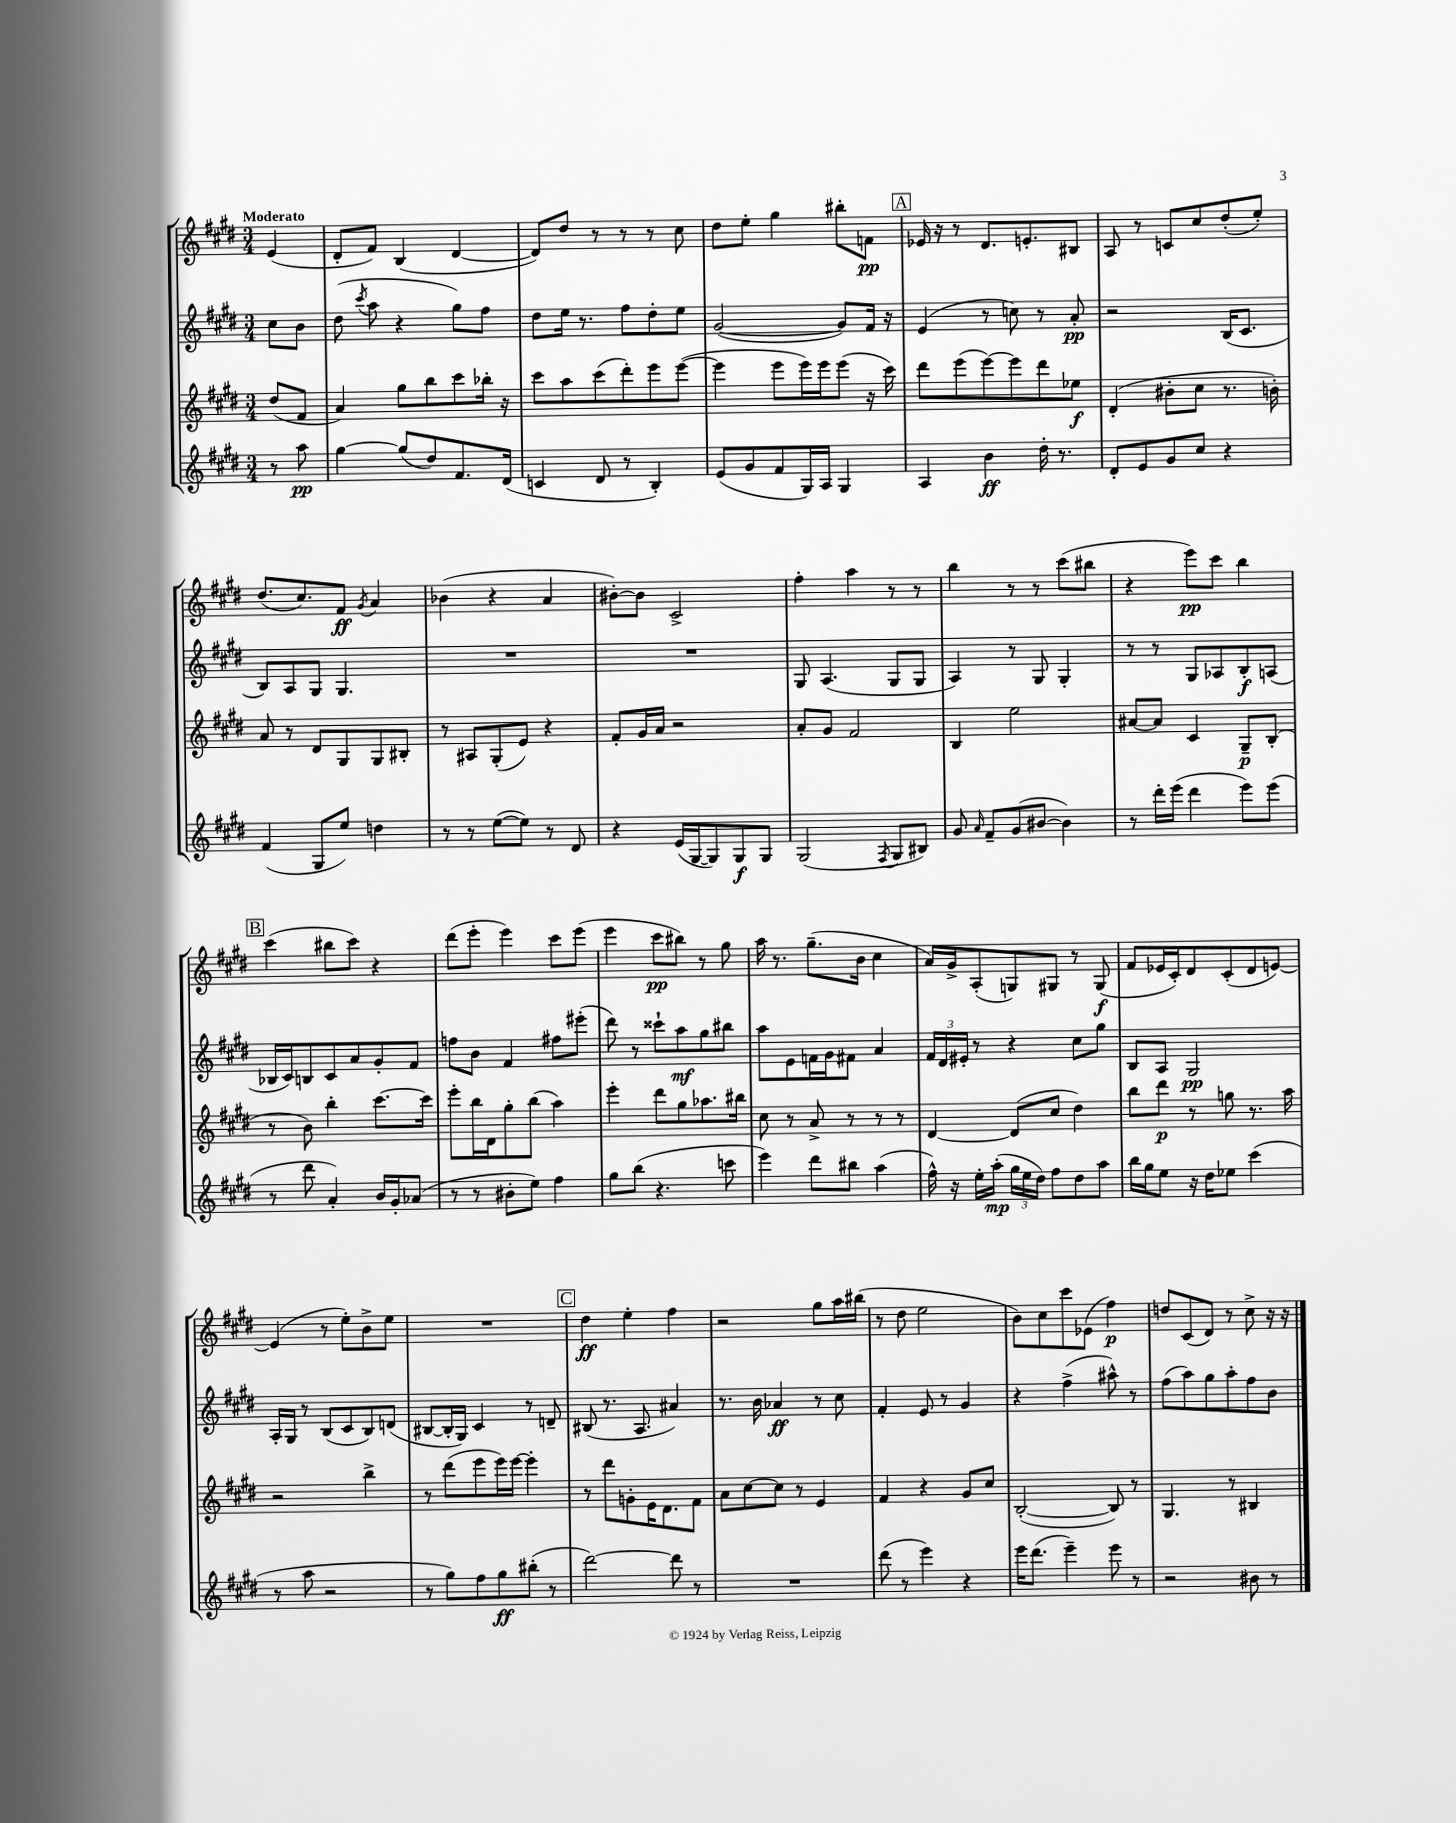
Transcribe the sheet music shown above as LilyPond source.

<<
\new StaffGroup <<
\new Staff = "s0" {
    \clef treble \key e \major \numericTimeSignature \time 3/4 \partial 4 \tempo "Moderato"
    \autoBeamOff e'4( |
    dis'8[-. fis'8]) b4( dis'4~ |
    dis'8[) dis''8] r8 r8 r8 cis''8 |
    dis''8[ e''8]-. gis''4 bis''8[-. f'8]\pp |
    \mark \markup { \box "A" } ees'16 r16 r8 dis'8.[ e'8.-. bis8] |
    a8 r8 c'8[ cis''8 dis''8-.( e''8]-.) |
    dis''8.[( cis''8.) fis'8]\ff \acciaccatura { gis'8 } a'4 |
    bes'4( r4 a'4 |
    bis'8[~-.) bis'8] cis'2-> |
    fis''4-. a''4 r8 r8 |
    b''4 r8 r8 cis'''8[( bis''8] |
    r4 e'''8[\pp) cis'''8] b''4 |
    \mark \markup { \box "B" } cis'''4( bis''8[ cis'''8]) r4 |
    dis'''8[( e'''8]-. e'''4) cis'''8[ e'''8]( |
    e'''4 cis'''8[\pp bis''8]) r8 gis''8 |
    a''16 r8. gis''8.[--( b'16] cis''4 |
    a'16[) gis'16-> a8-.( g8) gis8] r8 gis8\f( |
    fis'8[ ees'16 cis'16-.) dis'8 cis'8-.( dis'8 e'8]~) |
    e'4( r8 e''8[-.) b'8-> e''8] |
    R2. |
    \mark \markup { \box "C" } dis''4\ff e''4-. fis''4 |
    r2 gis''8[ a''16 bis''16]( |
    r8 dis''8 e''2 |
    b'8[) cis''8 cis'''8 ees'8]( fis''4\p) |
    d''8[ cis'8( dis'8]) r8 cis''8-> r16 r16 \bar "|." |
}
\new Staff = "s1" {
    \clef treble \key e \major \numericTimeSignature \time 3/4 \partial 4
    \autoBeamOff cis''8[ b'8] |
    dis''8( \acciaccatura { cis'''8 } a''8 r4 gis''8[) fis''8] |
    dis''8[ e''16] r8. fis''8[ dis''8-. e''8] |
    gis'2~( gis'8[) fis'16] r16 |
    \mark \markup { \box "A" } e'4( r8 c''8) r8 a'8-.\pp |
    r2 b16[( cis'8.] |
    b8[) a8 gis8] gis4. |
    R2. |
    R2. |
    gis8 a4.( gis8[ gis8] |
    a4) r8 gis8 gis4-. |
    r8 r8 gis8[ aes8 b8-.\f a8]( |
    \mark \markup { \box "B" } bes16[ cis'16) b8 cis'8 a'8 gis'8-. fis'8] |
    f''8[ b'8] fis'4 fis''8[ eis'''8]-.( |
    dis'''8) r8 cisis'''8[-! a''8\mf gis''8 bis''8] |
    a''8[ e'8 f'16 gis'16 fis'8] a'4 |
    \tuplet 3/2 { fis'16[ dis'16 eis'16]-. } r8 r4 cis''8[ gis''8] |
    b8[ a8] gis2\pp |
    a16[-. gis16] r8 b8[( cis'8 b8) d'8]( |
    bis8[~ bis16-. gis16]) cis'4 r8 d'8-- |
    \mark \markup { \box "C" } bis8( r8. a8. ais'4) |
    r8. b'16 aes'4\ff r8 cis''8 |
    fis'4-. e'8 r8 gis'4 |
    r4 fis''4->( ais''8-^) r8 |
    fis''8[( a''8) gis''8 a''8-. fis''8 b'8] \bar "|." |
}
\new Staff = "s2" {
    \clef treble \key e \major \numericTimeSignature \time 3/4 \partial 4
    \autoBeamOff dis''8[( fis'8] |
    a'4) gis''8[ b''8 cis'''8 bes''16]-. r16 |
    cis'''8[ a''8 cis'''8( dis'''8-.) e'''8 e'''8]~( |
    e'''4 e'''8[ e'''16) e'''16 e'''8]( r16 cis'''16) |
    \mark \markup { \box "A" } dis'''8[ e'''8( e'''8~) e'''8 dis'''8 ees''8]\f |
    dis'4-.( bis'8[-. cis''8] r8. b'16-.) |
    a'8 r8 dis'8[ gis8 gis8 bis8]-. |
    r8 ais8[ gis8-.( e'8]) r4 |
    fis'8[-. gis'16 a'16] r2 |
    a'8[-. gis'8] fis'2 |
    b4 e''2 |
    ais'8[~ ais'8] cis'4 gis8[--\p b8]-.( |
    \mark \markup { \box "B" } r8 b'8) b''4-. cis'''8.[~ cis'''16] |
    e'''8[-. b''16 dis'16 gis''8-. b''8]( a''4) |
    e'''4-. dis'''8[ gis''8 aes''8. bis''16] |
    cis''8 r8 a'8-> r8 r8 r8 |
    dis'4~ dis'8[( cis''8] dis''4) |
    b''8[ dis'''8]\p r8 g''8 r8. a''16 |
    r2 b''4-> |
    r8 dis'''8[( e'''8 e'''16) e'''16]~ e'''4-. |
    \mark \markup { \box "C" } r8 dis'''8[ g'8-. e'16 dis'8. fis'8] |
    a'8[ cis''8~ cis''8] r8 e'4 |
    fis'4 r4 gis'8[ cis''8] |
    b2~-.( b8) r8 |
    gis4. r8 bis4 \bar "|." |
}
\new Staff = "s3" {
    \clef treble \key e \major \numericTimeSignature \time 3/4 \partial 4
    \autoBeamOff r8 a''8\pp |
    gis''4~ gis''8[( dis''8) fis'8. dis'16]( |
    c'4 dis'8 r8 b4-.) |
    e'8[( gis'8 fis'8 gis16) a16] gis4 |
    \mark \markup { \box "A" } a4 b'4\ff dis''16-. r8. |
    dis'8[-. e'8 gis'8 cis''8] r4 |
    fis'4( gis8[ e''8]) d''4 |
    r8 r8 e''8[~( e''8]) r8 dis'8 |
    r4 e'16[( gis16~ gis8) gis8\f gis8] |
    gis2( \acciaccatura { fis8 } gis8[ bis8]) |
    gis'8 \grace { a'16 } fis'8[-- gis'8( bis'8]~ bis'4) |
    r8 dis'''16[-. e'''16]( dis'''4 e'''8[) e'''8]( |
    \mark \markup { \box "B" } r8 dis'''8 a'4-.) b'16[ gis'16-. aes'8]( |
    r8 r8 bis'8[-. e''8]) fis''4 |
    gis''8[ b''8]( r4. c'''8 |
    e'''4) dis'''8[ bis''8] a''4( |
    fis''16-^) r16 e''16[-. a''16]-.\mp( \tuplet 3/2 { gis''16[ e''16 dis''16]) } fis''8[ dis''8 a''8] |
    b''16[ gis''16 e''8] r16 dis''16[ ees''8] cis'''4( |
    r8 a''8 r2 |
    r8 gis''8[) fis''8 gis''8\ff bis''8]-.( r8 |
    \mark \markup { \box "C" } dis'''2~) dis'''8 r8 |
    R2. |
    dis'''8( r8 e'''4) r4 |
    e'''16[ dis'''8.]( e'''4--) e'''8 r8 |
    r2 bis'8 r8 \bar "|." |
}
>>
>>
\layout { \context { \Score \remove "Bar_number_engraver" } }
